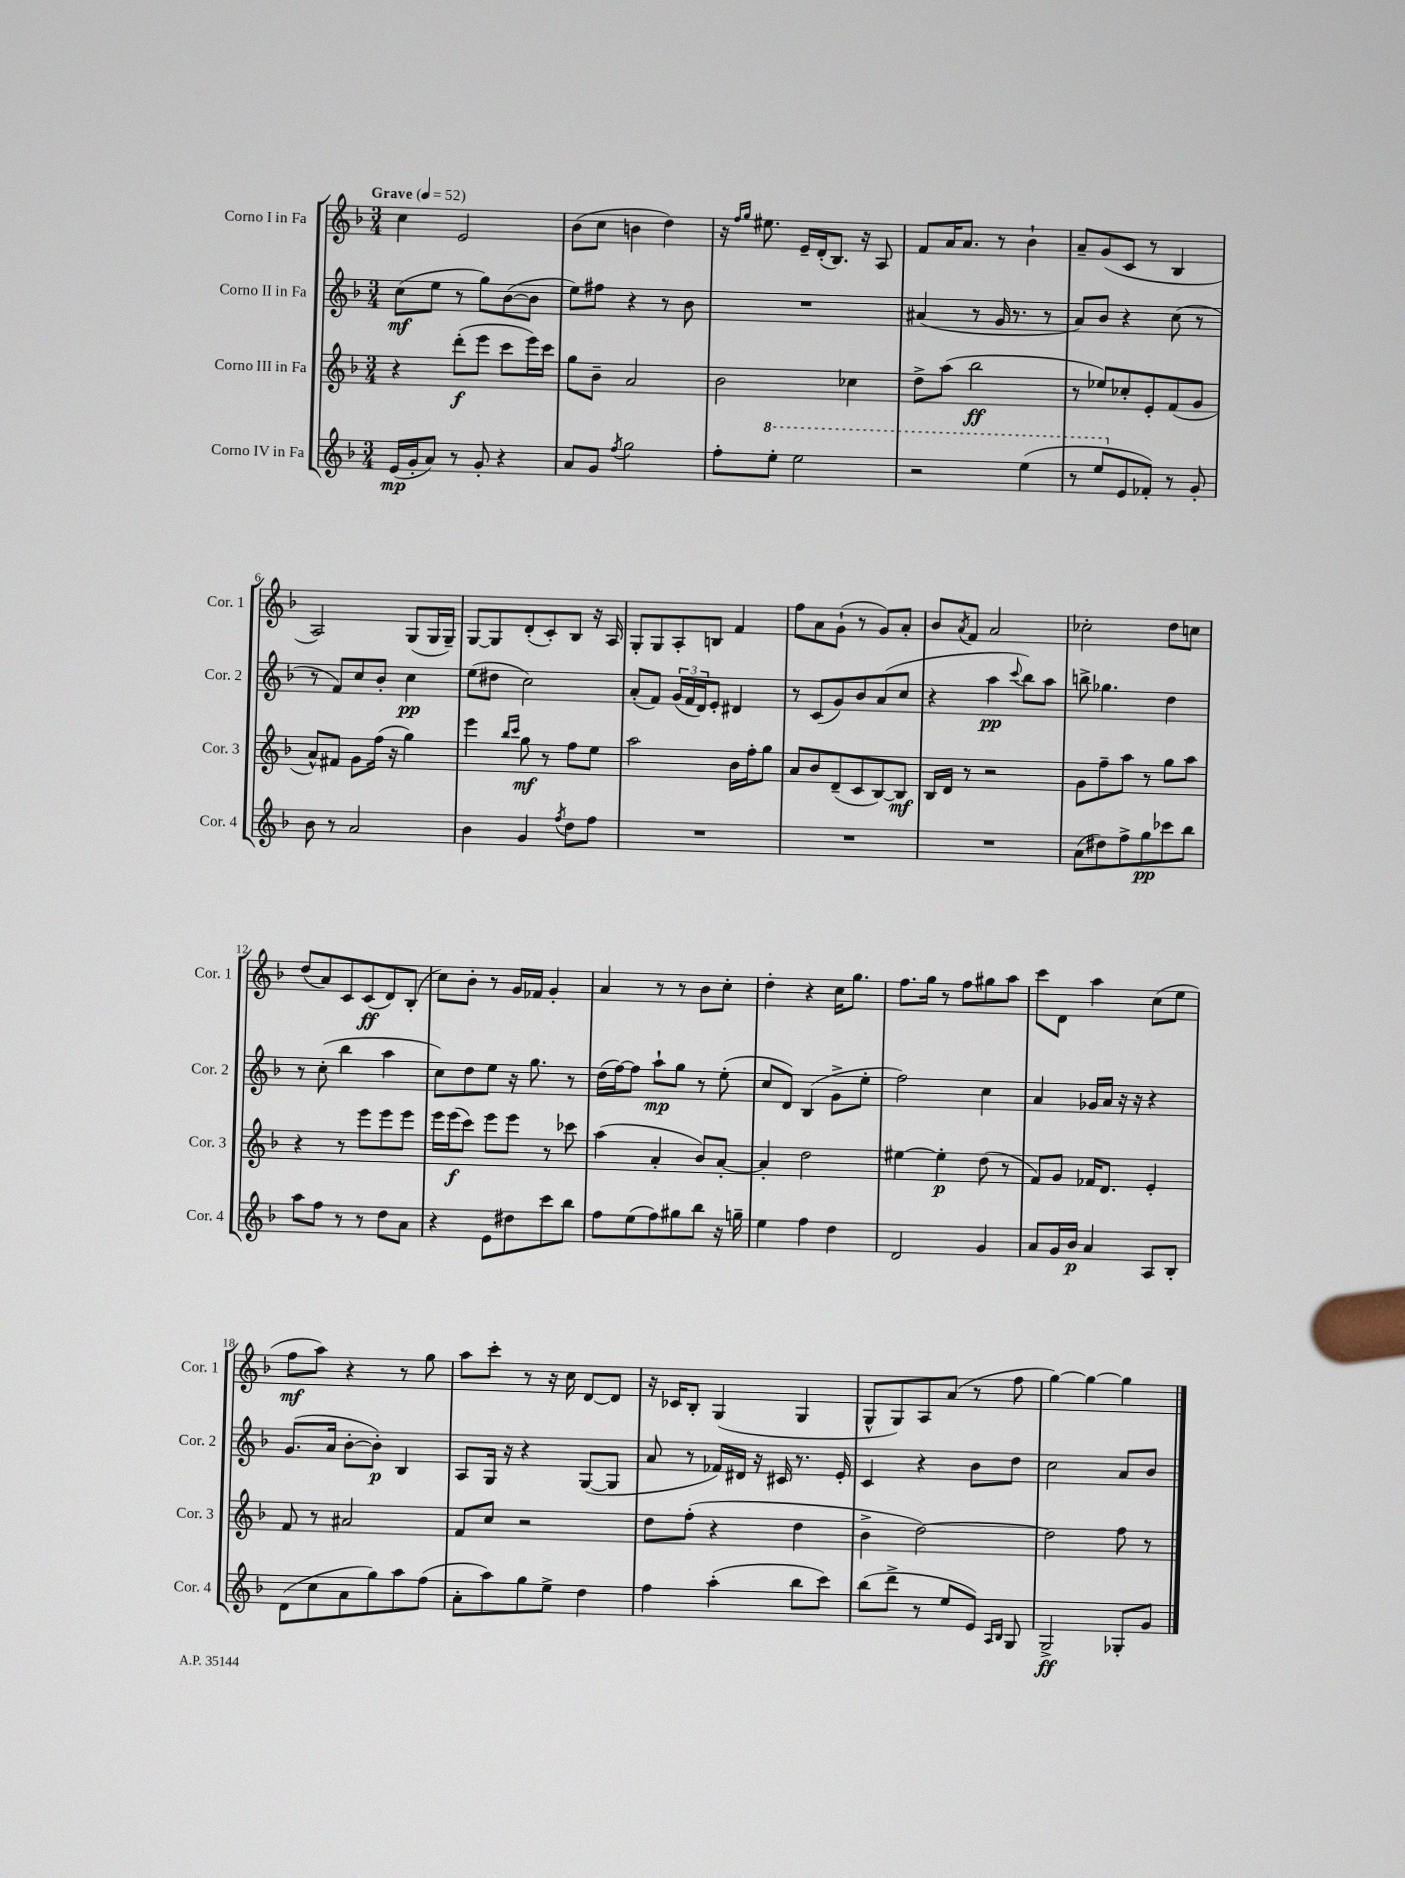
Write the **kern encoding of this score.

**kern	**kern	**kern	**kern
*staff4	*staff3	*staff2	*staff1
*clefG2	*clefG2	*clefG2	*clefG2
*k[b-]	*k[b-]	*k[b-]	*k[b-]
*M3/4	*M3/4	*M3/4	*M3/4
*MM52	*MM52	*MM52	*MM52
(16e	4r	(8cc	4cc
16g'	.	.	.
8a)	.	8ee	.
8r	(8ddd'	8r	2e
8g'	8eee	8gg)	.
4r	8ccc	([8b-	.
.	16eee)	8b-]	.
.	16ccc	.	.
=	=	=	=
8a	8gg	8ee)	(8b-
8g	8b-~	8ff#	8cc
8qff	.	.	.
2gg	2a	4r	4b
.	.	8r	4dd)
.	.	8b-	.
=	=	=	=
8ff'	2b-	2.r	16r
.	.	.	16qqff
.	.	.	16qqgg
.	.	.	8.ee#
8eee'	.	.	.
2eee	.	.	16e~
.	.	.	(16d'
.	.	.	8.B-)
.	4cc-	.	.
.	.	.	16r
.	.	.	8A
=	=	=	=
2r	8dd^	(4a#	8f
.	(8aa	.	16a
.	.	.	8.a
.	2bb-	8r	.
.	.	16g	8r
.	.	8.r	.
(4eee	.	.	4b-`
.	.	8r	.
=	=	=	=
8r	8r	8a)	8a~
8eee	8ee-)	8b-	(8g
8e	8cc-'	4r	8c
8f-')	8e'	.	8r
8r	(8f	(8cc	4B-
8g'	8g	8r	.
=	=	=	=
8b-	8a^^)	8r	2A)
8r	8f#	8f)	.
2a	8g	8cc	.
.	(16ff	8b-'	.
.	16r	.	.
.	4gg)	4cc	(8G
.	.	.	16G
.	.	.	16G~)
=	=	=	=
4b-	4eee	(8ee	[8G
.	.	8dd#	8G]
.	16qqbb-	.	.
.	16qqccc	.	.
4g	8gg	2cc)	(8d'
.	8r	.	8c')
8qff	.	.	.
8dd	8ff	.	8B-
8ff	8ee	.	16r
.	.	.	16A
=	=	=	=
2.r	2aa	(8a'	8G'
.	.	8f)	8G
.	.	(24g	8A'
.	.	24f	.
.	.	24d)	.
.	.	8e'	8B
.	16b-	4d#	4f
.	16ff'	.	.
.	8gg	.	.
=	=	=	=
2.r	8a	8r	8ff
.	8b-	(8c	8a
.	(8d~	8g)	(8g`
.	8c	8b-	8r
.	[8B-)	(8a	8g)
.	8B-]	8cc	8a'
=	=	=	=
2.r	16B-	4r	8b-
.	16d	.	.
.	.	.	8qa
.	8r	.	8f
.	2r	4aa	2a
.	.	8qqccc	.
.	.	8bb-)	.
.	.	8aa	.
=	=	=	=
(8a	8g	8bb^	2cc-'
8dd#)	8ff~	4.gg-	.
8ff^	8aa	.	.
8gg	8r	.	.
8ccc-	8gg	4dd	8dd
8bb-	8aa	.	8cc
=	=	=	=
8aa	4r	8r	(8dd
8ff	.	(8cc'	8a)
8r	8r	4bb-	8c
8r	8eee	.	(8c
8dd	8eee	4aa	8d)
8a	8eee	.	(8B-'
=	=	=	=
4r	16eee	8cc)	8cc)
.	(16eee	.	.
.	8ccc)	8dd	8b-'
8e	8eee	8ee	8r
8dd#	8eee	16r	16g
.	.	8.gg	16f-
8ccc	8r	.	4g'
8bb-	8ccc-	8r	.
=	=	=	=
8ff	(4aa	(16dd	4a
.	.	[16ff)	.
(8ee	.	8ff]	.
8ff)	4a'	8aa`	8r
8gg#	.	8gg	8r
8bb-	8b-)	8r	8b-
16r	[8a'	(8ee'	8cc'
16gg~	.	.	.
=	=	=	=
4ee	4a']	8cc	4dd'
.	.	8d)	.
4ff	2dd	(4B-	4r
4dd	.	8g^	16cc
.	.	.	8.gg
.	.	8ee'	.
=	=	=	=
2d	[4ee#	2ff)	8.ff
.	.	.	16gg
.	4ee#']	.	8r
.	.	.	8ff
4g	(8dd	4cc	8gg#
.	8r	.	8aa
=	=	=	=
8a	8f)	4a	8ccc
16g	8g	.	8d
16b-	.	.	.
4a	16f-	16g-	4aa
.	8.d	16a	.
.	.	16r	.
.	.	16r	.
8A	4e'	4r	(8cc
8B-'	.	.	8ee
=	=	=	=
(8d	8f	(8.g	8ff
8cc	8r	.	8aa)
.	.	16a	.
8a	2a#	[8b-'	4r
8gg)	.	8b-'])	.
8aa	.	4B-	8r
(8ff	.	.	8gg
=	=	=	=
8a'	8f	8A	8aa
8aa)	8cc	16G	8ccc'
.	.	16r	.
8gg	2r	4r	8r
8ee^	.	.	16r
.	.	.	16cc
4dd	.	([8G	[8d
.	.	8G]	8d]
=	=	=	=
4ff	8dd	8a	16r
.	.	.	16c-
.	(8ff'	8r	8B-'
(4aa'	4r	16f-)	(4G
.	.	16d#	.
.	.	16r	.
.	.	16c#	.
8bb-	4dd	8.r	4G
8ccc)	.	.	.
.	.	16e'	.
=	=	=	=
(8bb-	4b-^	4c	8G^^
8ddd^	.	.	8G)
8r	[2dd)	4r	8A
8ee	.	.	(8a
8e)	.	8b-	8r
16qqA	.	.	.
16qqB-	.	.	.
8G	.	8dd	8ff
=	=	=	=
2G^	2dd]	2cc	[4gg)
.	.	.	4gg_
8G-'	8ff	8a	4gg]
8g	8r	8b-	.
==	==	==	==
*-	*-	*-	*-
